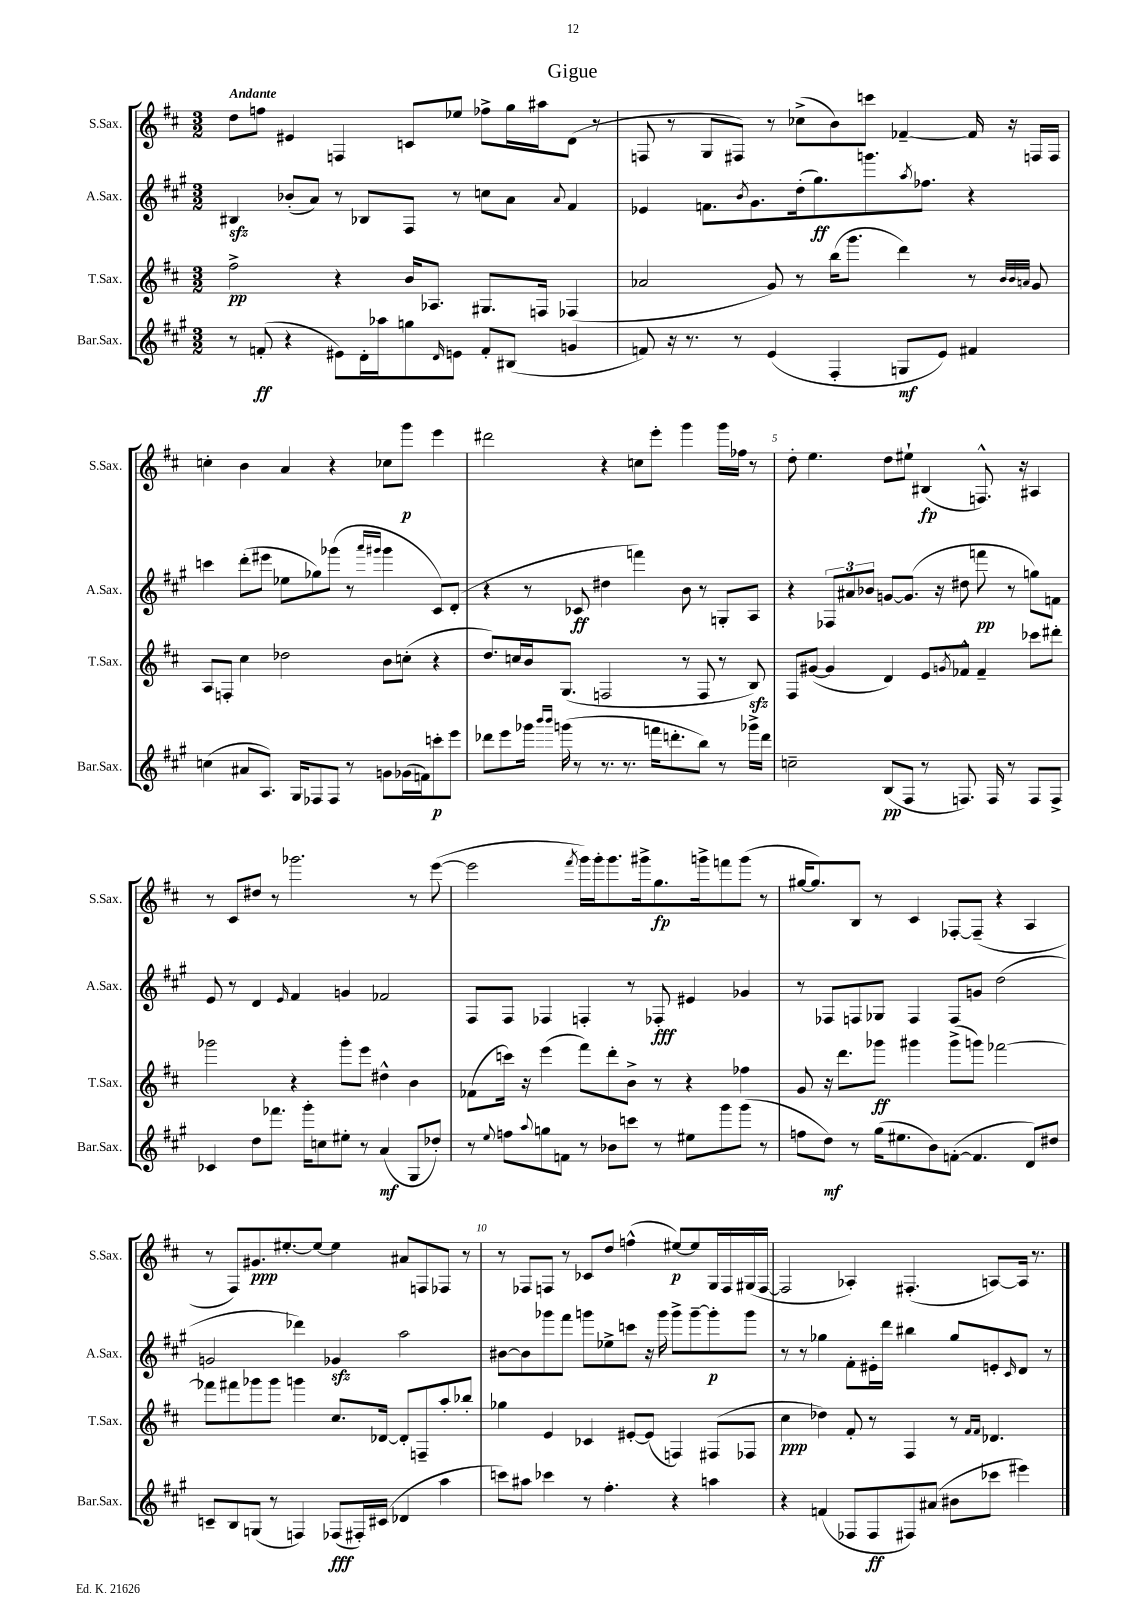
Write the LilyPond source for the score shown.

\header { title = "Gigue" }
<<
\new StaffGroup <<
\new Staff = "s0" \with { instrumentName = "S.Sax." shortInstrumentName = "S.Sax." } {
    \clef treble \key d \major \numericTimeSignature \time 3/2 \tempo "Andante"
    d''8 f''8 eis'4 f4 c'8 ees''8 fes''8-> g''16 ais''16 d'8( r8 |
    f8 r8 g8 fis8) r8 ces''8->( b'8) c'''8 fes'4~-- fes'16 r16 f16 f16 |
    c''4-. b'4 a'4 r4 ces''8 g'''8\p e'''4 |
    dis'''2 r4 c''8 e'''8-. g'''4 g'''16 fes''16 r8 |
    d''8-. e''4. d''8 eis''8-! bis4\fp( f8.-^) r16 ais4 |
    r8 cis'8 dis''8 r8 ges'''2. r8 e'''8~( |
    e'''2 \acciaccatura { fis'''8 } g'''16) g'''16-. g'''8. gis'''16-> g''8.\fp g'''16-> f'''8 g'''8( r8 |
    gis''16~ gis''8.) b8 r8 cis'4 fes8~-. fes8--( r4 a4 |
    r8 fis8) gis'8.\ppp eis''8.~-. eis''8~ eis''4 ais'8 f8 fes8 r8 |
    r8 fes8 f8 r8 ces'8 d''8 f''4-^( eis''8~\p) eis''8 g16 f16 gis16( f16~ |
    f2 aes4-.) fis4.-.( a8~) a16 r8. \bar "|." |
}
\new Staff = "s1" \with { instrumentName = "A.Sax." shortInstrumentName = "A.Sax." } {
    \clef treble \key a \major \numericTimeSignature \time 3/2
    bis4\sfz bes'8-.( a'8) r8 bes8 fis8 r8 c''8 a'8 \appoggiatura { a'8 } fis'4 |
    ees'4 f'8. \acciaccatura { b'8 } gis'8. d''16-.( gis''8.\ff) g'''8. \acciaccatura { a''8 } fes''8. r4 |
    c'''4 d'''8-.( eis'''8 ees''8 ges''8) ges'''8( r8 \grace { a'''16 gis'''16 } gis'''4 cis'8) d'8-.( |
    r4 r8 ces'8\ff dis''4 f'''4) b'8 r8 g8-. a8 |
    r4 \tuplet 3/2 { fes8 ais'8 bes'8 } g'8~ g'8.( r16 dis''8 f'''8\pp r8 g''8) f'8 |
    e'8 r8 d'4 \grace { e'16 } fis'4 g'4 fes'2 |
    fis8 fis8 fes4 f4-. r8 fes8-.\fff eis'4 ges'4 |
    r8 fes8 f8 ges8 f4 f8 g'8 d''2( |
    g'2 des'''4) ges'4\sfz a''2 |
    bis'8~ bis'8 ges'''8 fis'''8 g'''8 ees''8-> c'''8 r16 g'''16 g'''8-> g'''8~-- g'''8-.\p g'''8 |
    r8 r8 ges''4 fis'8-. eis'16-. d'''16 bis''4 ges''8 e'8-. \grace { cis'16 } d'8 r8 \bar "|." |
}
\new Staff = "s2" \with { instrumentName = "T.Sax." shortInstrumentName = "T.Sax." } {
    \clef treble \key d \major \numericTimeSignature \time 3/2
    fis''2->\pp r4 b'16 aes8. gis8. f16 fes4( |
    aes'2 g'8) r8 b''16( g'''8. d'''4) r8 \grace { b'32 b'32 a'32 } g'8 |
    a8 f8-. cis''4 des''2 b'8 c''8-.( r4 |
    d''8.) c''16 b'16 g8.( f2 r8 f8 r8 b8\sfz) |
    fis8 gis'8~( gis'4 d'4) e'8 \acciaccatura { g'8 } fes'8-^ fes'4-- ces'''8 dis'''8-. |
    ges'''2 r4 ges'''8-. e'''8 dis''4-^ b'4 |
    fes'8( c'''16) r16 e'''4( fis'''8) d'''8-. b'8-> r8 r4 fes''4 |
    g'8 r16 d'''8. ges'''8\ff gis'''4 gis'''8->( g'''8) fes'''2~ |
    fes'''8 fis'''8 ges'''8 ges'''8 g'''4 cis''8. des'16~ des'8-. f8-- a''8-. bes''8-. |
    ges''4 e'4 ces'4 eis'8~-. eis'8( f4) fis8( fes8 |
    cis''4\ppp des''4) fis'8-. r8 fis4 r8 \grace { fis'16 fis'16 } des'4. \bar "|." |
}
\new Staff = "s3" \with { instrumentName = "Bar.Sax." shortInstrumentName = "Bar.Sax." } {
    \clef treble \key a \major \numericTimeSignature \time 3/2
    r8 f'8-.\ff( r4 eis'8) d'16-. aes''16 g''8 \grace { d'16 } e'8 f'8-. bis8( g'4 |
    f'8) r16 r8. r8 e'4( fis4-. g8\mf e'8) fis'4 |
    c''4( ais'8 a8.) gis16 fes8 fes8 r8 g'8 ges'16( f'16) c'''8-.\p e'''8 |
    des'''8 e'''8 ges'''16 \grace { b'''16 b'''16 } g'''16( r8 r8. r8. f'''16 d'''8.-. b''8) r8 ges'''16-> d'''16 |
    c''2-- b8\pp( fis8 r8 f8.) f16 r8 f8 f8-> |
    ces'4 d''8 fes'''8. gis'''16-. c''8 eis''8-. r8 a'4\mf( gis8 des''8-.) |
    r8 \appoggiatura { e''8 } f''8 \appoggiatura { a''8 } g''8 f'8 r8 bes'8 c'''8 r8 eis''8 gis'''8 gis'''8( r8 |
    f''8 d''8\mf) r8 gis''16( eis''8. b'8) f'8~-.( f'4. d'8) dis''8 |
    c'8-- b8 g8( r8 f4) fes8\fff( fis16-.) cis'16( des'4 a''4 |
    c'''8) ais''8 ces'''4 r8 fis''4.-. r4 a''4 |
    r4 f'4( fes8 fes8\ff fis8) ais'8( bis'8 ces'''8 eis'''4) \bar "|." |
}
>>
>>
\layout { \context { \Score \override BarNumber.break-visibility = ##(#f #t #t) barNumberVisibility = #(every-nth-bar-number-visible 5) } }
